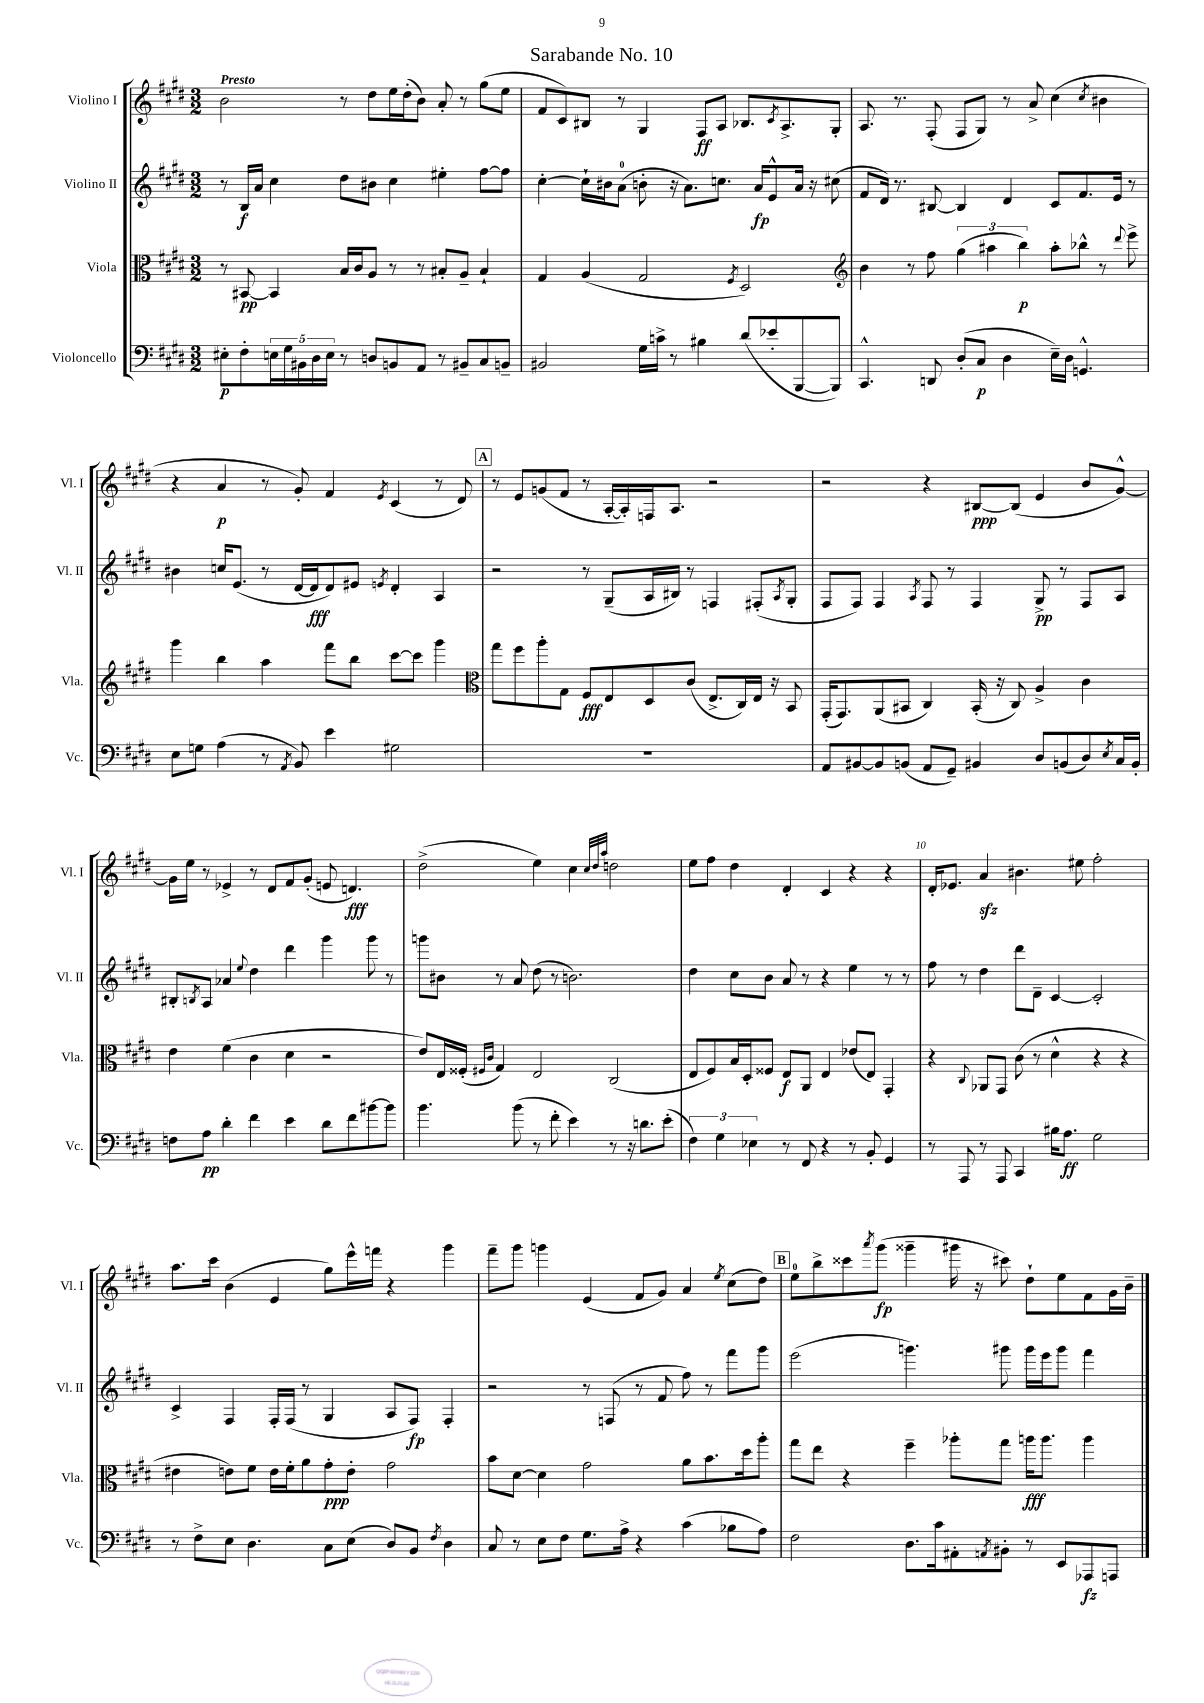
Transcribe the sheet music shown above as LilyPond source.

\header { title = "Sarabande No. 10" }
<<
\new StaffGroup <<
\new Staff = "s0" \with { instrumentName = "Violino I" shortInstrumentName = "Vl. I" } {
    \clef treble \key e \major \numericTimeSignature \time 3/2 \tempo "Presto"
    b'2 r8 dis''8 e''16 dis''16-.( b'8) a'8-. r8 gis''8( e''8 |
    fis'8 cis'8) bis8 r8 gis4 fis8\ff a8 bes8. \acciaccatura { cis'8 } a8.-> gis8-. |
    a8. r8. fis8-.( fis8 gis8) r8 a'8-> cis''4( \acciaccatura { cis''8 } bis'4 |
    r4 a'4\p r8 gis'8-.) fis'4 \acciaccatura { e'8 } cis'4( r8 dis'8) |
    \mark \markup { \box "A" } r8 e'8 g'8( fis'8 r8 a16~-. a16-.) f16 a8. r2 |
    r2 r4 bis8~\ppp bis8( e'4 b'8 gis'8~-^) |
    gis'16 e''16 r8 ees'4-> r8 dis'8 fis'8 gis'8-.( e'8 d'4.\fff) |
    dis''2->( e''4) cis''4 \grace { cis''32 dis''32 a''32 } d''2 |
    e''8 fis''8 dis''4 dis'4-. cis'4 r4 r4 |
    dis'16-. ees'8. a'4\sfz bis'4. eis''8 fis''2-. |
    a''8. cis'''16 b'4( e'4 gis''8) e'''16-^ f'''16 r4 gis'''4 |
    fis'''8-- gis'''8 g'''4 e'4( fis'8 gis'8) a'4 \acciaccatura { e''8 } cis''8( dis''8) |
    \mark \markup { \box "B" } e''8-0 b''8-> cisis'''8 \acciaccatura { a'''8 } gis'''8\fp( gisis'''4-- gis'''16 r16 cis'''8) dis''8-! e''8 fis'8 gis'16 b'16-- \bar "|." |
}
\new Staff = "s1" \with { instrumentName = "Violino II" shortInstrumentName = "Vl. II" } {
    \clef treble \key e \major \numericTimeSignature \time 3/2
    r8 b16\f a'16 cis''4 dis''8 bis'8 cis''4 eis''4-. fis''8~ fis''8 |
    cis''4~-. cis''16-! bis'16 a'8-0( b'8-. r16 a'8.) c''8. a'16\fp e'8-^ a'16 r16 cis''8( |
    fis'8 dis'16) r8. bis8~ bis4 dis'4 cis'8 fis'8. e'16 r8 |
    bis'4 c''16 e'8.( r8 dis'16~ dis'16\fff dis'8) eis'8 \acciaccatura { e'8 } dis'4-. a4 |
    \mark \markup { \box "A" } r2 r8 gis8--( a16 bis16) r8 f4 fis8-.( \acciaccatura { a8 } gis8-. |
    fis8 fis8) fis4 \acciaccatura { a8 } fis8 r8 fis4 gis8->\pp r8 fis8 a8 |
    bis8-. \acciaccatura { b8 } a8 aes'4 \appoggiatura { e''8 } dis''4 dis'''4 gis'''4 gis'''8 r8 |
    g'''8 bis'8 r8 a'8 dis''8( r8 b'2.) |
    dis''4 cis''8 b'8 a'8 r8 r4 e''4 r8 r8 |
    fis''8 r8 dis''4 dis'''8 dis'8-- cis'4~ cis'2-. |
    cis'4-> fis4 fis16-. fis16( r8 gis4 a8 fis8\fp) fis4-. |
    r2 r8 f8( r8 fis'8 fis''8) r8 fis'''8 gis'''8 |
    \mark \markup { \box "B" } e'''2( g'''4.) gis'''8 gis'''16 e'''16 gis'''8 fis'''4 \bar "|." |
}
\new Staff = "s2" \with { instrumentName = "Viola" shortInstrumentName = "Vla." } {
    \clef alto \key e \major \numericTimeSignature \time 3/2
    r8 bis,8~\pp bis,4 b16 cis'16 a8 r8 r8 bis8-. a8-- bis4-! |
    gis4 a4( gis2 \acciaccatura { fis8 } dis2) |
    \clef treble b'4 r8 fis''8 \tuplet 3/2 { gis''4( ais''4 b''4\p) } ais''8-. bes''8-^ r8 \appoggiatura { dis'''8 } e'''8-> |
    gis'''4 b''4 a''4 fis'''8 b''8 cis'''8~ cis'''8 gis'''4 |
    \mark \markup { \box "A" } \clef alto gis''8 fis''8 a''8-. gis8 fis8\fff e8 dis8 cis'8( e8.-> cis16) e16 r16 b,8 |
    gis,16-.( gis,8.) a,8( bis,8 cis4) bis,16-.( r16 cis8) a4-> cis'4 |
    e'4 fis'4( cis'4 dis'4 r2 |
    e'8) e16 fisis16-.( \grace { fis16 cis'16 } gis4) e2 cis2( |
    e8 fis8) b16 dis16-. fisis8 e8\f a,8 e4 ees'8( e8) gis,4-. |
    r4 \appoggiatura { cis8 } aes,8 gis,8 cis'8( r8 dis'4-^ r4 r4 |
    eis'4 e'8) fis'8 e'16 fis'16-. a'8 gis'8-.\ppp e'8-. gis'2 |
    b'8 dis'8~ dis'4 gis'2 a'8 b'8. dis''16 a''8-. |
    \mark \markup { \box "B" } gis''8 e''8 r4 fis''4-- aes''8-. gis''8 a''16\fff a''8. a''4 \bar "|." |
}
\new Staff = "s3" \with { instrumentName = "Violoncello" shortInstrumentName = "Vc." } {
    \clef bass \key e \major \numericTimeSignature \time 3/2
    eis8-.\p fis8-. \tuplet 5/4 { e16 gis16 bis,16 dis16 e16 } r8 d8 b,8 a,8 r8 bis,8-- cis8 b,8-- |
    bis,2 gis16 c'16-> r8 bis4 dis'8( ees'8-. b,,8~ b,,8) |
    cis,4.-^ d,8 dis8-.( cis8\p dis4 e16--) dis16 g,4.-^ |
    e8 g8 a4( r8 \acciaccatura { a,8 } b,8) e'4 gis2 |
    \mark \markup { \box "A" } R1. |
    a,8 bis,8~ bis,8 b,8( a,8 gis,8--) bis,4 dis8 b,8( dis8) \acciaccatura { e8 } cis16 b,16-. |
    f8 a8\pp dis'4-. fis'4 e'4 dis'8 fis'8 bis'8~ bis'8 |
    b'4. b'8( r8 fis'8-. e'4) r8 r16 d'8. e'8-.( |
    \tuplet 3/2 { fis4) gis4 ees4 } r8 fis,8 r4 r8 b,8-. gis,4 |
    r8 a,,8 r8 a,,8 cis,4 bis16 a8.\ff gis2 |
    r8 fis8-> e8 dis4. cis8 e8( dis8) b,8 \acciaccatura { fis8 } dis4 |
    cis8 r8 e8 fis8 gis8. a16-> r4 cis'4( bes8 a8) |
    \mark \markup { \box "B" } fis2 dis8. cis'16 ais,8-. \acciaccatura { a,8 } bis,8-. r8 e,8 aes,,8\fz a,,8 \bar "|." |
}
>>
>>
\layout { \context { \Score \override BarNumber.break-visibility = ##(#f #t #t) barNumberVisibility = #(every-nth-bar-number-visible 5) } }
